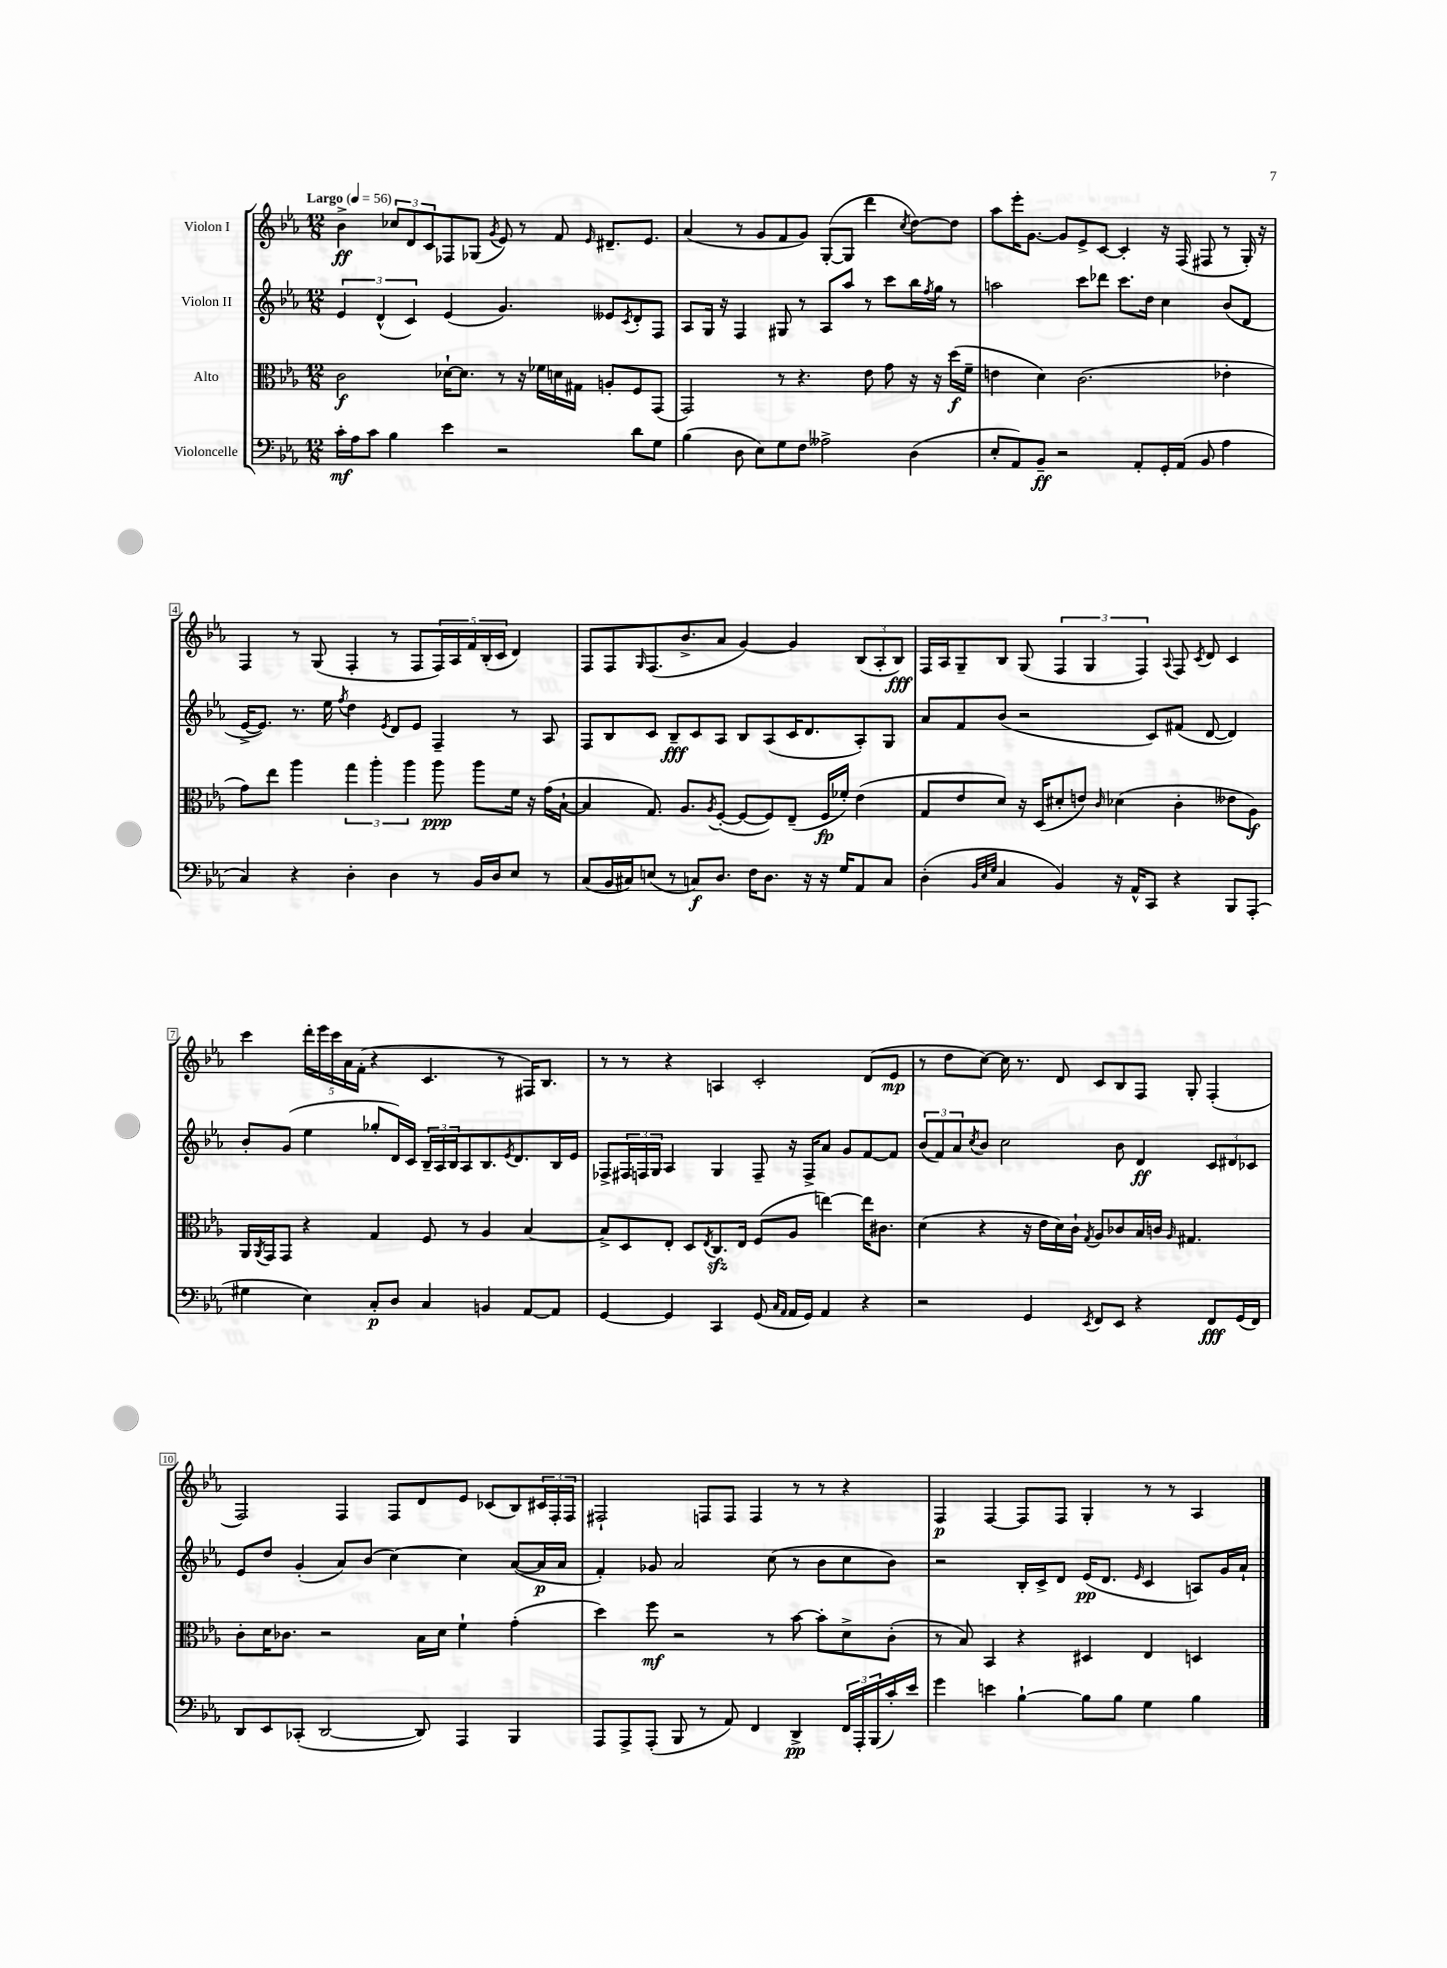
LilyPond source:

<<
\new StaffGroup <<
\new Staff = "s0" \with { instrumentName = "Violon I" } {
    \clef treble \key ees \major \numericTimeSignature \time 12/8 \tempo "Largo" 4 = 56
    bes'4->\ff \tuplet 3/2 { ces''8 d'8 c'8 } fes8 ges8( \acciaccatura { g'8 } ees'8) r8 f'8 \grace { ees'16 } dis'8.-- ees'8. |
    aes'4( r8 g'8 f'8 g'8) g8~-.( g8 d'''4 \acciaccatura { c''8 } d''8~) d''8 |
    aes''8 ees'''16-. g'8.~ g'8 ees'8-> c'8~ c'4-. r16 f16( fis8 r8 g16-.) r16 |
    f4 r8 g8( f4-. r8 f8 \tuplet 5/4 { f16) aes16 f'16 bes16-.( c'16 } d'4) |
    f8 f8 \grace { g16 } f8.( bes'8.-> aes'8 g'4~) g'4 \tuplet 3/2 { bes8( aes8-. bes8\fff) } |
    f16 aes16 g8-- bes8 g8( \tuplet 3/2 { f4 g4 f4) } \appoggiatura { aes8 } f8 \acciaccatura { c'8 } d'8 c'4 |
    c'''4 \tuplet 5/4 { d'''16-. ees'''16 c'''16 aes'16 f'16-.( } r4 c'4. r8 fis16) bes8. |
    r8 r8 r4 a4 c'2-. d'8( ees'8\mp |
    r8 d''8 c''8~) c''16 r8. d'8 c'8 bes8 f8 g8-. f4-.( |
    f2) f4 f8 d'8 ees'8 ces'8( bes8) \tuplet 3/2 { cis'16 f16-. f16 } |
    fis2-! f8 f8 f4 r8 r8 r4 |
    f4\p f4~ f8 f8 g4-. r8 r8 aes4 \bar "|." |
}
\new Staff = "s1" \with { instrumentName = "Violon II" } {
    \clef treble \key ees \major \numericTimeSignature \time 12/8
    \tuplet 3/2 { ees'4 d'4-^( c'4) } ees'4( g'4.) eeses'8 \acciaccatura { c'8 } d'8-. f8 |
    aes8 g16 r16 f4 gis8 r8 aes8 aes''8 r8 c'''8 bes''16 \acciaccatura { f''8 } g''16 r8 |
    a''2 c'''8 des'''8 c'''8. d''16 c''4 bes'8( d'8 |
    ees'16~-> ees'8.) r8. ees''16 \acciaccatura { f''8 } d''4 \acciaccatura { ees'8 } d'8 ees'8 f4-- r8 aes8 |
    f8 bes8 c'8 bes8--\fff c'8 aes8 bes8 aes8( c'16 d'8. aes8-.) g8 |
    aes'8 f'8 bes'8( r2 c'8) fis'8( d'8~ d'4) |
    bes'8-. g'8( ees''4 ges''8-. d'16) c'16 \tuplet 3/2 { bes16-- aes16 bes16 } aes8 bes8. \acciaccatura { ees'8 } d'8. bes16 ees'16 |
    fes8-> \tuplet 3/2 { fis16 f16 g16 } aes4 g4 f8-- r16 f16-> aes'8 g'8 f'8~ f'8 |
    \tuplet 3/2 { bes'8( f'8) aes'8 } \acciaccatura { c''8 } bes'8 c''2 bes'8 d'4\ff \tuplet 3/2 { c'8 dis'8 ces'8 } |
    ees'8 d''8 g'4-.( aes'8) bes'8( c''4~) c''4 aes'8~( aes'16\p aes'16 |
    f'4-.) ges'8 aes'2 c''8( r8 bes'8 c''8 bes'8) |
    r2 bes16-. c'16-> d'8 ees'16\pp( d'8. \grace { ees'16 } c'4 a8) g'16 aes'16-! \bar "|." |
}
\new Staff = "s2" \with { instrumentName = "Alto" } {
    \clef alto \key ees \major \numericTimeSignature \time 12/8
    c'2\f des'16~-! des'8. r8 r16 fes'16 d'16 gis16 a8-. f8 g,8( |
    g,2) r8 r4. ees'8 g'8 r16 r16 d''16\f( f'16-- |
    e'4 d'4) c'2.( ees'4-. |
    g'8) ees''8 aes''4 \tuplet 3/2 { g''4 aes''4-. aes''4 } aes''8\ppp aes''8 f'16 r16 g'16( bes16~-! |
    bes4 g8.) aes8. \acciaccatura { aes8 } f8~-.( f8~ f8) ees8--( f16\fp fes'16-.) ees'4( |
    g8 ees'8 d'8) r16 d16( dis'8-. e'8) \grace { c'16 } des'4( c'4-. eeses'8 aes8\f) |
    aes,16 \acciaccatura { aes,8 } g,16 g,8 r4 g4 f8 r8 aes4 bes4~ |
    bes8-> d8 ees8-. d8 \acciaccatura { ees8 } c8.\sfz ees16 f8( aes8 e''4~) e''16 cis'8. |
    d'4( r4 r16 ees'16 d'16) c'16-! \acciaccatura { g8 } aes8 ces'8 bes16 c'16 \grace { aes16 } gis4. |
    c'8-. d'16 ces'8. r2 bes16 d'16 f'4-! g'4-.( |
    d''4) f''8\mf r2 r8 bes'8~ bes'8-. d'8-> c'8-.( |
    r8 bes8) bes,4 r4 dis4 ees4 d4 \bar "|." |
}
\new Staff = "s3" \with { instrumentName = "Violoncelle" } {
    \clef bass \key ees \major \numericTimeSignature \time 12/8
    c'16-.\mf aes16 c'8 bes4 ees'4 r2 d'8 g8 |
    bes4( d8 ees8) g8 f8 aeses2-> d4( |
    ees8-. aes,8) bes,8--\ff r2 aes,8-. g,16-. aes,16( bes,8 aes4 |
    c4) r4 d4-. d4 r8 bes,16 d16 ees8 r8 |
    c8( bes,16 cis16) e8( r8 c8\f) d8. f16 d8. r16 r16 g16 aes,8 c8 |
    d4-.( \grace { bes,32 ees32 g32 } c4 bes,4) r16 aes,16-^ c,8 r4 bes,,8 aes,,8-.( |
    gis4 ees4) c8-.\p d8 c4 b,4 aes,8~ aes,8 |
    g,4~ g,4 c,4 g,8( \grace { c16 aes,16 } aes,16 g,16) aes,4 r4 |
    r2 g,4 \acciaccatura { ees,8 } f,8 ees,8 r4 f,8\fff g,16( f,16) |
    d,8 ees,8 ces,8-.( d,2~ d,8) aes,,4 bes,,4 |
    aes,,8 aes,,8-> aes,,8-.( bes,,8 r8 aes,8) f,4 d,4->\pp \tuplet 3/2 { f,16 aes,,16-. bes,,16( } c'16-.) ees'16 |
    g'4 e'4 bes4~-! bes8 bes8 g4 bes4 \bar "|." |
}
>>
>>
\layout { \context { \Score \override BarNumber.stencil = #(make-stencil-boxer 0.1 0.3 ly:text-interface::print) } }
